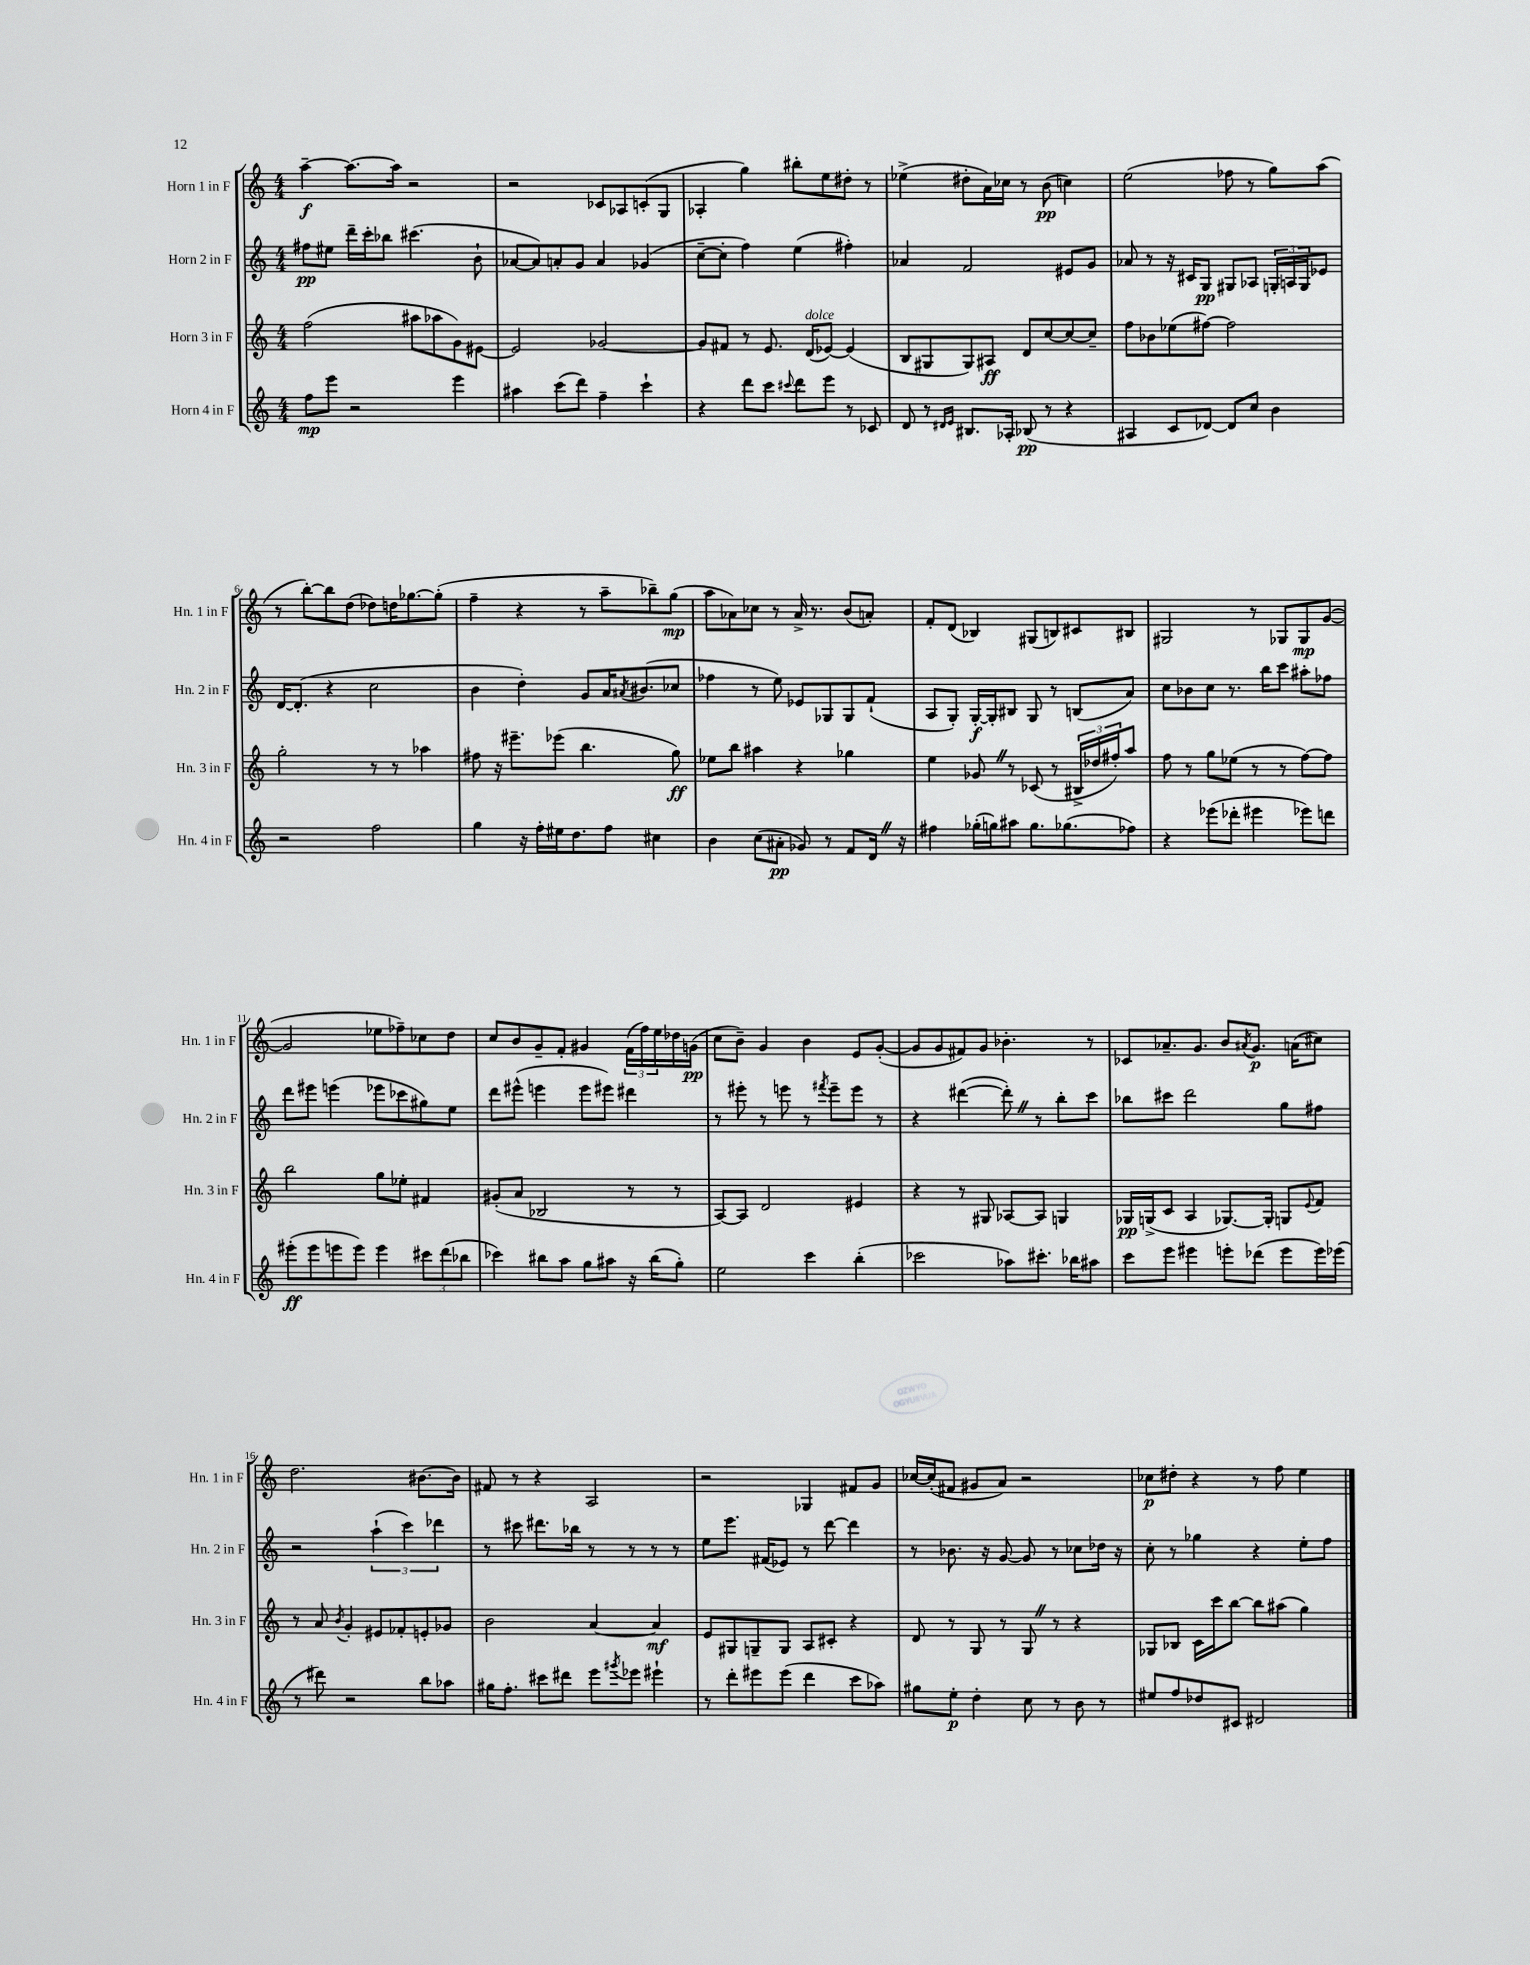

**kern	**kern	**kern	**kern
*staff4	*staff3	*staff2	*staff1
*clefG2	*clefG2	*clefG2	*clefG2
*k[]	*k[]	*k[]	*k[]
*M4/4	*M4/4	*M4/4	*M4/4
8ff	(2ff	8ff#	[4aa~
8eee	.	8ee#	.
2r	.	16ddd~	8.aa_
.	.	16ccc'	.
.	.	8bb-	.
.	.	.	16aa]
.	8aa#	(4.ccc#	2r
.	8aa-	.	.
4eee	8g)	.	.
.	[8e#	8b`	.
=	=	=	=
4aa#	2e#]	[8a-	2r
.	.	8a-])	.
(8ccc	.	8a'	.
8ddd)	.	8g	.
4ff~	[2g-	4a	8c-
.	.	.	8A-
4ccc`	.	(4g-	(8c'
.	.	.	8G
=	=	=	=
4r	8g-]	[8cc~	4A-'
.	8f#	8cc']	.
8ddd	8r	4ff)	4gg)
8ccc	8.e	.	.
8qqccc#	.	.	.
8ddd	.	(4ee	8bb#'
.	(16d	.	.
8eee	[8e-)	.	8ee
8r	(4e-]	4ff#')	8dd#'
8c-	.	.	8r
=	=	=	=
8d	8B	4a-	(4ee-^
8r	8G#	.	.
16qqd#	.	.	.
16qqe	.	.	.
8.B#	8G#)	2f	8dd#'
.	8A#	.	16a)
16A-'	.	.	16cc-
(8B-	8d	.	8r
8r	[8cc	.	(8b
4r	8cc_	8e#	4cc)
.	8cc~]	8g	.
=	=	=	=
4A#	8ff	8a-	(2ee
.	8b-	8r	.
8c	(8ee-	16r	.
.	.	16c#	.
[8d-)	[8ff#)	8G	.
8d-]	2ff#]	8G#	8ff-
8cc	.	8A-	8r
4b	.	24G'	8gg)
.	.	24A	.
.	.	24G	.
.	.	8e-	(8aa
=	=	=	=
2r	2gg'	[16d	8r
.	.	(8.d']	.
.	.	.	[8bb')
.	.	4r	8bb]
.	.	.	(8dd
2ff	8r	2cc	8dd-)
.	8r	.	16dd
.	.	.	[8.gg-
.	4aa-	.	.
.	.	.	(8gg-']
=	=	=	=
4gg	8ff#	4b	4ff~
.	16r	.	.
.	8.eee#~	.	.
16r	.	4dd')	4r
16ff'	.	.	.
16ee#	(8eee-	.	.
8.dd	.	.	.
.	4.bb	8g	8r
8ff	.	16a	8aa~
.	.	8qa#	.
.	.	(8.b#	.
4cc#	.	.	8bb-~)
.	8gg)	8cc-	(8gg
=	=	=	=
4b	8ee-	4ff-	8aa
.	8bb	.	8a-)
(8cc	4aa#	8r	8cc-
8a#'	.	8ee)	8r
8g-)	4r	8e-	16a-^
.	.	.	8.r
8r	.	8G-	.
8f	4gg-	8G-	(8b
16d	.	(8f`	8a')
16r	.	.	.
=	=	=	=
4ff#	4ee	8A	8f'
.	.	8G')	(8d
(16gg-'	8g-	[16G'	4B-)
16gg)	.	16G']	.
8aa#	8r	8B#	.
8.gg	(8c-	8G	(8G#
.	8r	8r	8B)
(8.gg-	.	.	.
.	24B#^	(8B	8c#
.	24dd-	.	.
.	24ff#')	.	.
8ff-)	8aa	8a)	8B#
=	=	=	=
4r	8ff	8cc	2G#
.	8r	8b-	.
(8eee-	8gg	8cc	.
8ddd-'	(8ee-	8.r	.
4eee#	8r	.	8r
.	.	16bb	.
.	8r	8ccc	8G-
8eee-)	[8ff)	8aa#'	8G-
8ddd	8ff]	8ff-	([8g
=	=	=	=
(8eee#'	2bb	8ddd	2g]
8eee#	.	8eee#	.
8eee	.	(4eee	.
8eee)	.	.	.
4eee	8gg	8eee-	8ee-
.	8ee-'	8ccc-	8ff-~)
12ccc#	4f#	8gg#)	8cc-
(12ddd	.	.	.
.	.	8ee	8dd
12bb-	.	.	.
=	=	=	=
4ccc-)	(8g#'	8ddd	8cc
.	8a	(8eee#^^	8b
8bb#	2B-	4eee	8g~
8aa	.	.	8f'
8gg	.	8eee	4g#
8aa#	.	8eee#)	.
16r	8r	4ddd#	(24f
.	.	.	24ff)
(16bb#	.	.	.
.	.	.	24ee
8gg')	8r	.	16dd-
.	.	.	(16g
=	=	=	=
2ee	[8A)	8r	8cc
.	8A]	8eee#'	8b~)
.	2d	8r	4g
.	.	8eee	.
4ccc	.	8r	4b
.	.	8qfff#	.
.	.	8eee~	.
(4bb'	4e#	8eee	8e
.	.	8r	([8g'
=	=	=	=
2ccc-	4r	4r	8g]
.	.	.	8g
.	8r	([4ddd#	8f#)
.	8G#	.	8g
8aa-)	[8A-	8ddd#'])	4.b-'
8.ccc#'	8A-]	8r	.
.	4G	8bb'	.
16bb-	.	.	.
8aa#	.	8ccc	8r
=	=	=	=
8ccc	16G-	8bb-	8c-
.	(16G^	.	.
8eee	8c	8ccc#	8.a-~
4eee#	4A	2ddd	.
.	.	.	8.g
8eee'	[8.G-)	.	8b
.	.	.	8qa#
(8ddd-	.	.	8.g
.	16G-']	.	.
8eee	8G	8gg	.
.	.	.	(16a
.	8qqe	.	.
16eee)	8f	8ff#	8cc#)
(16eee-	.	.	.
=	=	=	=
8r	8r	2r	2.dd
8ddd#)	8a	.	.
.	8qb	.	.
2r	4g'	.	.
.	8e#	(6aa`	.
.	8f-'	.	.
.	.	6ccc)	.
8bb	8e'	.	[8.b#
.	.	6ddd-	.
8aa-	8g-	.	.
.	.	.	16b#]
=	=	=	=
16gg#	2b	8r	8f#
8.ff'	.	.	.
.	.	8ccc#	8r
8ccc#	.	8.ddd#	4r
8ddd#	.	.	.
.	.	16bb-	.
8eee	[4a	8r	2A
8qggg#	.	.	.
8eee-	.	8r	.
4eee#`	4a]	8r	.
.	.	8r	.
=	=	=	=
8r	8e	8ee	2r
8ddd'	8G#	8.eee	.
8eee#	8G~	.	.
.	.	(16f#	.
(8eee#	8G	8e-)	.
4ddd	8A	8r	4G-
.	8c#'	[8ddd	.
8ccc	4r	4ddd]	8f#
8aa-)	.	.	8g
=	=	=	=
8gg#	8d	8r	[16cc-
.	.	.	(16cc-']
8ee'	8r	8.b-	8f#
4dd'	8G	.	8g#
.	.	16r	.
.	8r	[8g	8a)
8cc	8G	8g]	2r
8r	8r	8r	.
8b	4r	8cc-	.
8r	.	16dd-	.
.	.	16r	.
=	=	=	=
8ee#	8G-	8cc'	8cc-
8ff	8B-	8r	8dd#'
8dd-	16c	4gg-	4r
.	16ccc	.	.
8c#	[8bb	.	.
2d#	8bb]	4r	8r
.	(8aa#	.	8ff
.	4gg)	8ee'	4ee
.	.	8ff	.
==	==	==	==
*-	*-	*-	*-
